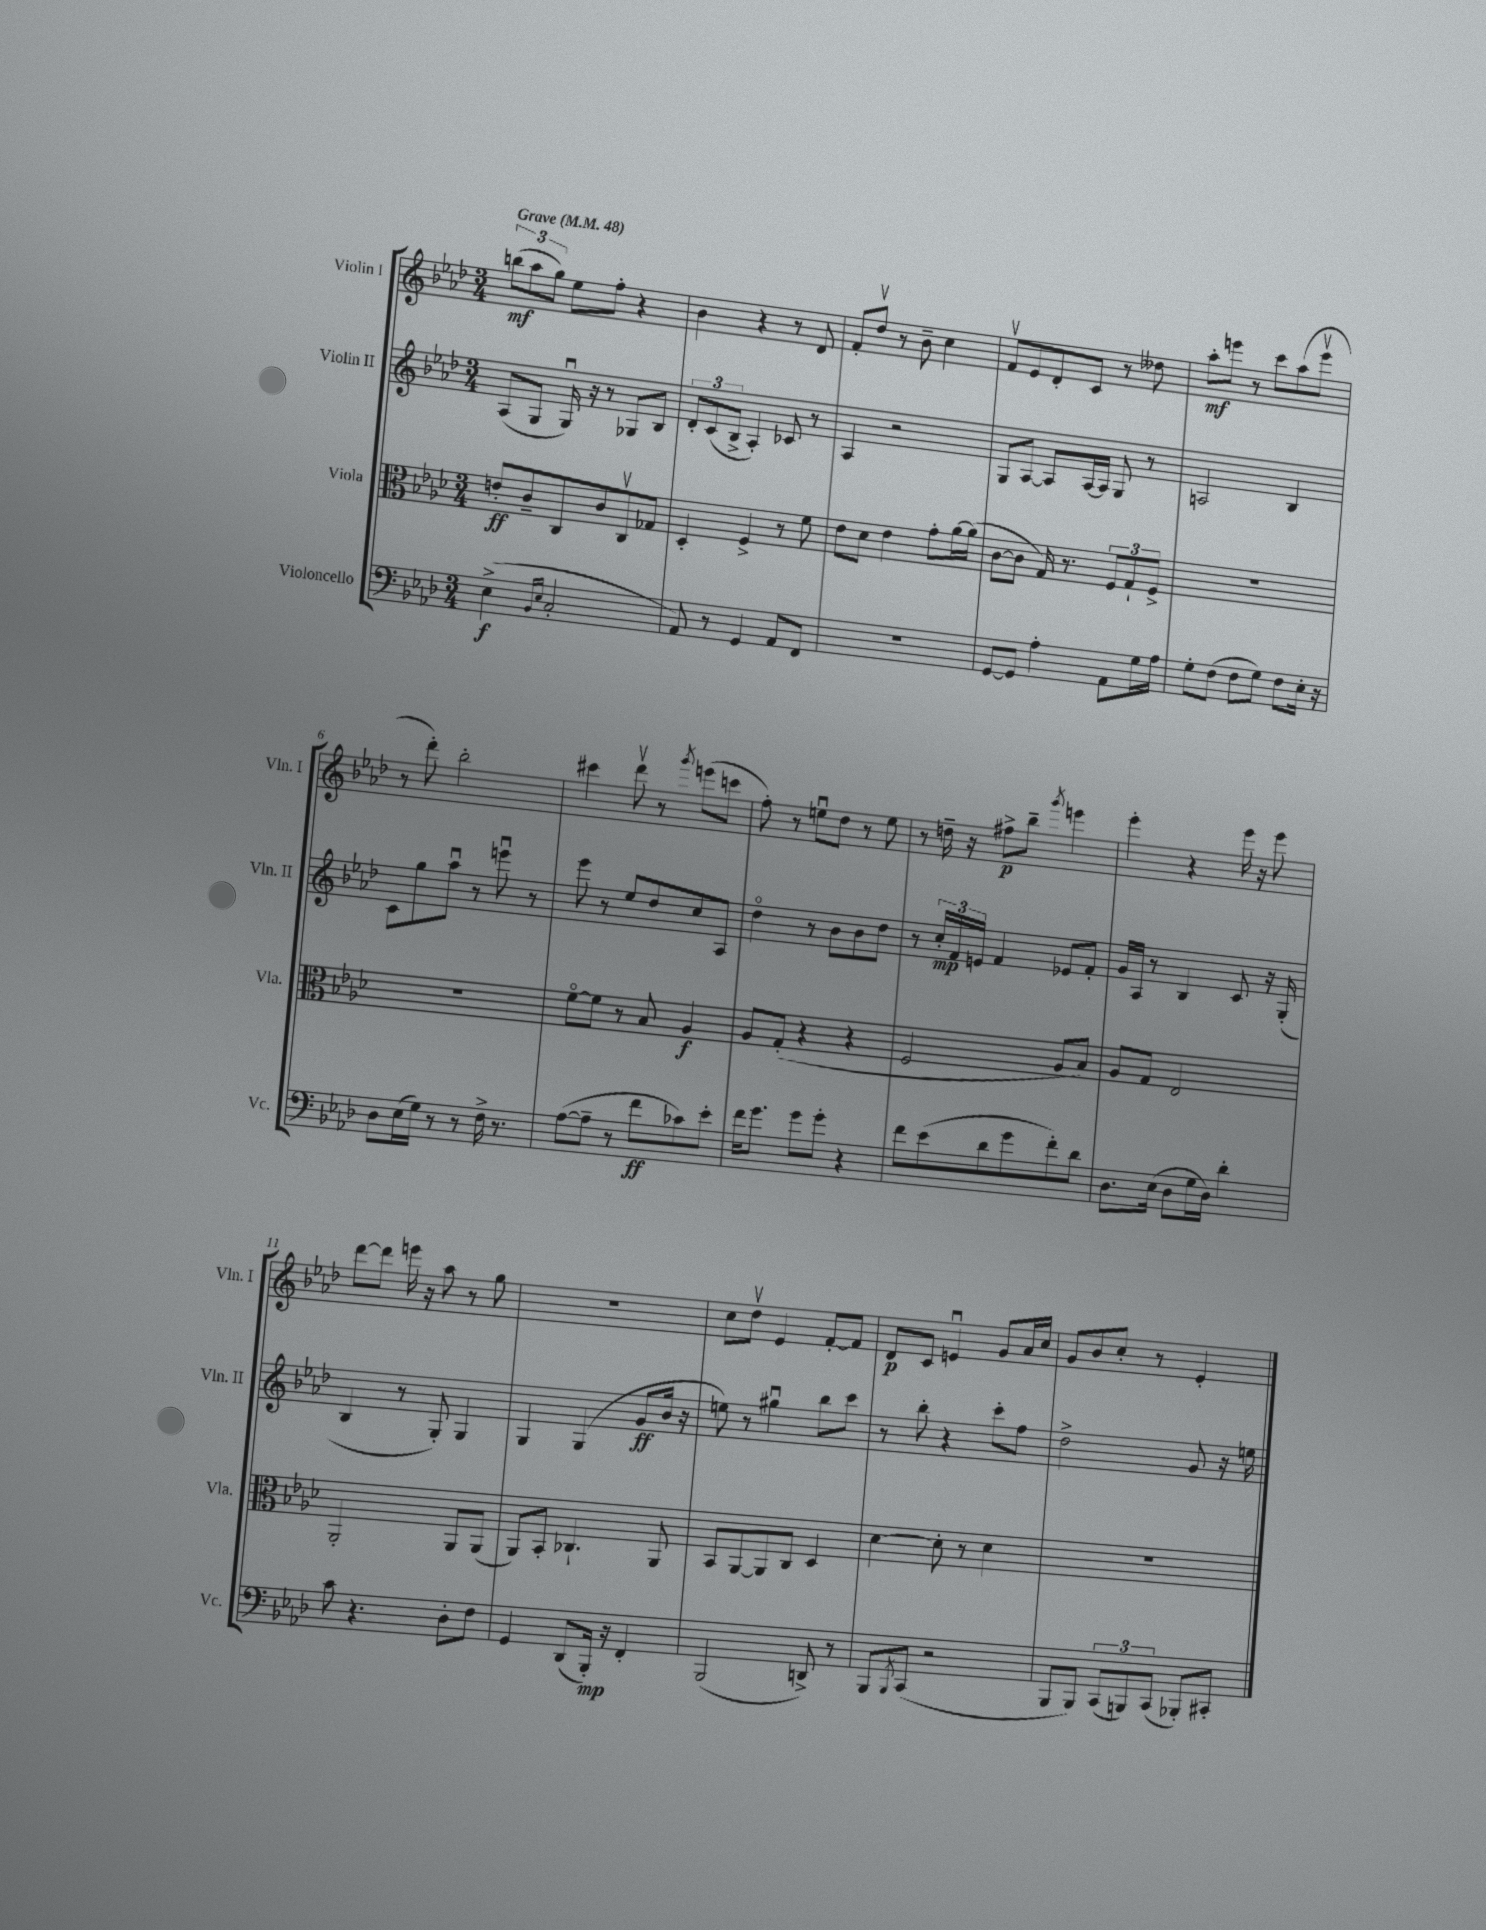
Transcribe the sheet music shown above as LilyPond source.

<<
\new StaffGroup <<
\new Staff = "s0" \with { instrumentName = "Violin I" shortInstrumentName = "Vln. I" } {
    \clef treble \key aes \major \numericTimeSignature \time 3/4 \tempo "Grave" 4 = 48
    \tuplet 3/2 { b''8\mf( aes''8 g''8) } ees''8 f''8-. r4 |
    bes'4 r4 r8 des'8 |
    f'8-. des''8\upbow r8 bes'8-- c''4 |
    f'8\upbow ees'8 des'8-. c'8 r8 deses''8 |
    aes''8-.\mf e'''8 r8 c'''8 aes''8( e'''8\upbow |
    r8 des'''8-.) bes''2-. |
    cis'''4 des'''8\upbow r8 \acciaccatura { g'''8 } e'''8( c'''8 |
    f''8-.) r8 e''8\downbow des''8 r8 e''8 |
    r8 d''16-- r16 fis''8->\p bes''8-- \acciaccatura { g'''8 } e'''4 |
    ees'''4-. r4 ees'''16 r16 ees'''8 |
    des'''8~ des'''8 e'''16 r16 aes''8 r8 g''8 |
    R2. |
    c''8 des''8\upbow ees'4 f'8~-. f'8 |
    des'8\p c'8 e'4\downbow g'8 aes'16 c''16 |
    g'8 bes'8 c''8-. r8 ees'4-. \bar "|." |
}
\new Staff = "s1" \with { instrumentName = "Violin II" shortInstrumentName = "Vln. II" } {
    \clef treble \key aes \major \numericTimeSignature \time 3/4
    aes8( g8 g16\downbow) r16 r8 ges8 bes8 |
    \tuplet 3/2 { des'8-. c'8( bes8-> } aes4-.) ces'8 r8 |
    aes4 r2 |
    g8 aes8~ aes8 aes16~ aes16 g8 r8 |
    a2 bes4 |
    c'8 g''8 aes''8\downbow r8 e'''8\downbow r8 |
    ees'''8 r8 ees''8 des''8 c''8 aes8 |
    des''4\flageolet r8 bes'8 bes'8 des''8 |
    r8 \tuplet 3/2 { c''16-.\mp f'16 e'16 } f'4 ees'8 f'8-. |
    g'16 aes16 r8 bes4 c'8 r16 g16-.( |
    bes4 r8 g8-.) g4 |
    g4 g4( g'8\ff bes'16 r16 |
    e''8) r8 gis''4\downbow bes''8 c'''8 |
    r8 bes''8-. r4 c'''8-. f''8 |
    des''2-> g'8 r16 e''16 \bar "|." |
}
\new Staff = "s2" \with { instrumentName = "Viola" shortInstrumentName = "Vla." } {
    \clef alto \key aes \major \numericTimeSignature \time 3/4
    e'8-.\ff c'8-- c8 c'8 c8\upbow ges8 |
    des4-. f4-> r8 f'8 |
    ees'8 des'8 ees'4 g'8-. aes'16~ aes'16( |
    c'8~ c'8 g16) r8. \tuplet 3/2 { f8 g8-! f8-> } |
    R2. |
    R2. |
    f'8~\flageolet f'8 r8 bes8 aes4\f |
    aes8 g8-.( r4 r4 |
    f2 aes8 bes8) |
    aes8 g8 ees2 |
    aes,2-. aes,8 aes,8( |
    aes,8) bes,8-. ces4.-! aes,8 |
    bes,8 aes,8~ aes,8 c8 des4 |
    des'4~ des'8-. r8 des'4 |
    R2. \bar "|." |
}
\new Staff = "s3" \with { instrumentName = "Violoncello" shortInstrumentName = "Vc." } {
    \clef bass \key aes \major \numericTimeSignature \time 3/4
    ees4->\f( \grace { bes,16 ees16 } c2-. |
    aes,8) r8 g,4 aes,8 f,8 |
    R2. |
    g,8~ g,8 aes4-. aes,8 g16 aes16 |
    g8-. f8( f8 g8) f8 ees16-. r16 |
    des8 ees16( g16) r8 r8 f16-> r8. |
    aes8~( aes8-- r8 f'8\ff ces'8) ees'8-. |
    f'16 g'8. g'8 g'8-. r4 |
    f'8 ees'8( des'8 g'8 f'8-.) des'8 |
    des8. ees16( des8 g16 des16) des'4-. |
    c'8 r4. des8-. f8 |
    g,4 des,8( bes,,16-.\mp) r16 f,4-. |
    bes,,2( d,8->) r8 |
    bes,,8 \acciaccatura { bes,,8 } c,8( r2 |
    bes,,8 bes,,8) \tuplet 3/2 { c,8( b,,8) c,8( } bes,,8-.) cis,8-. \bar "|." |
}
>>
>>
